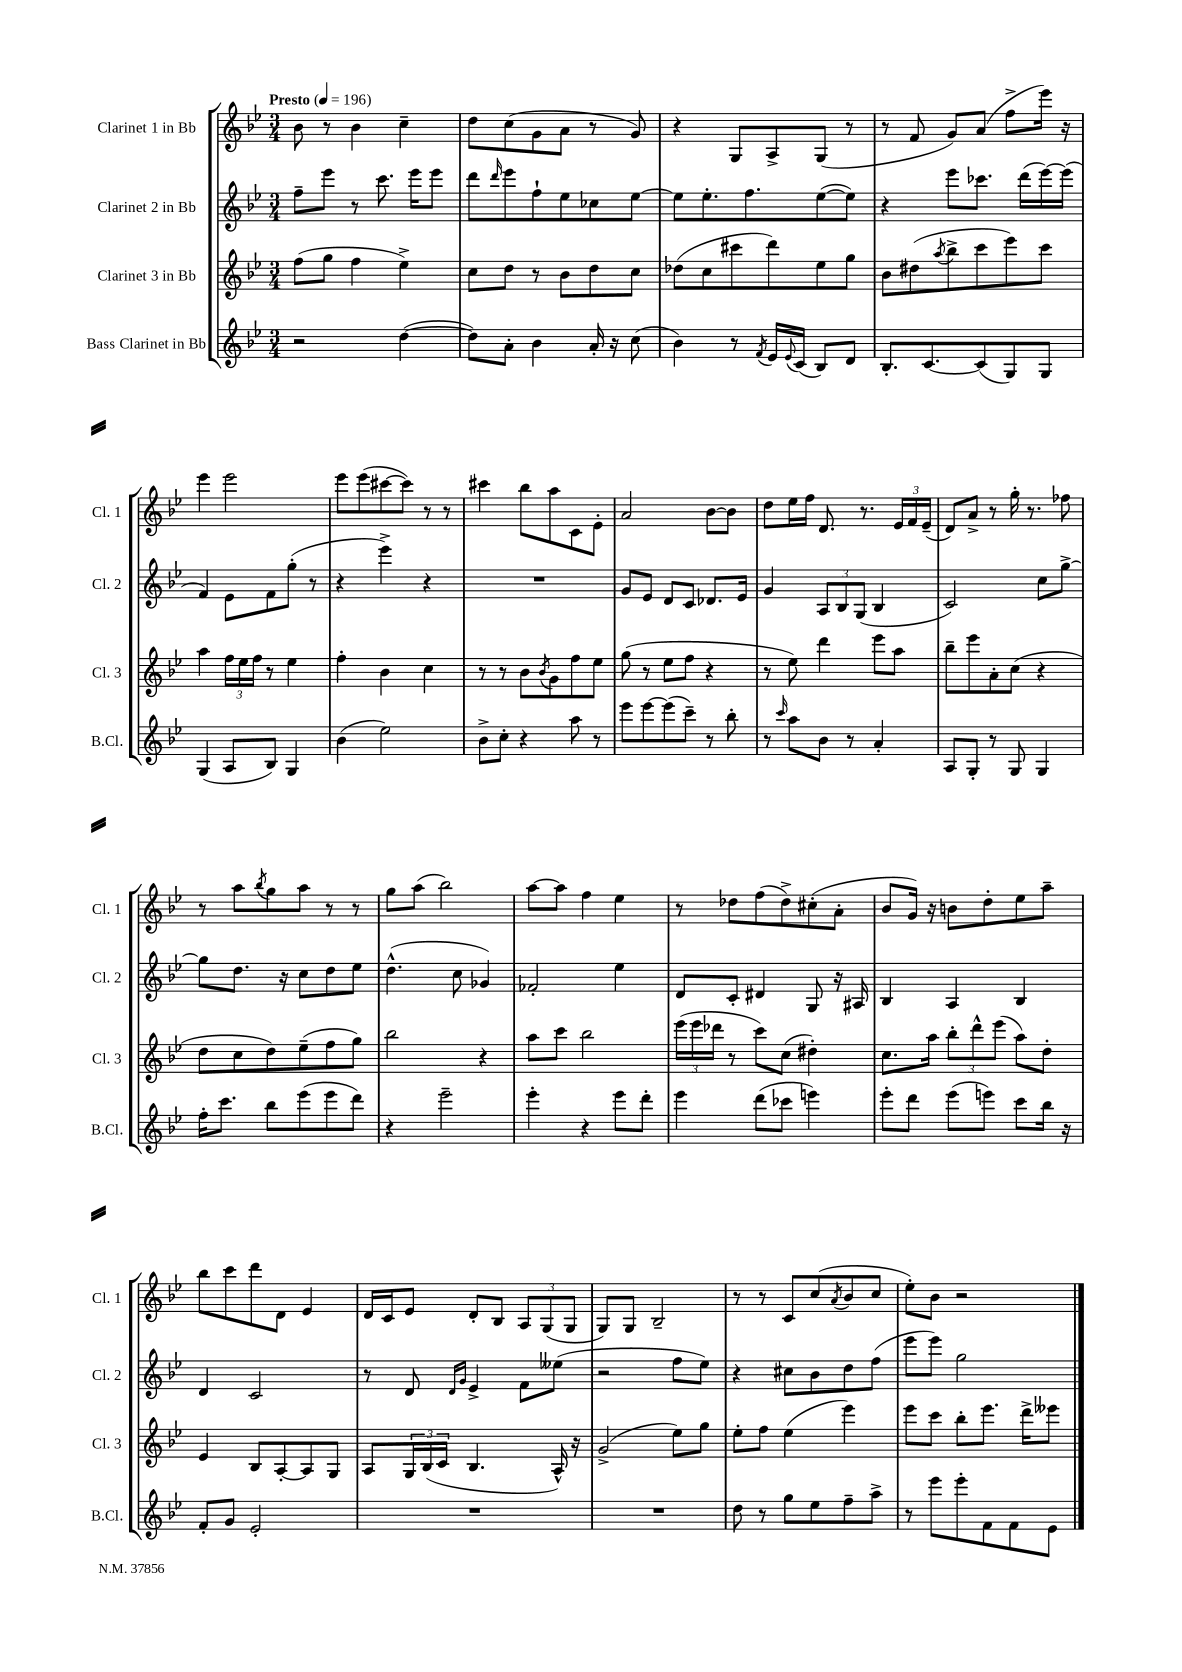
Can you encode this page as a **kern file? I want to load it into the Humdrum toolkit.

**kern	**kern	**kern	**kern
*staff4	*staff3	*staff2	*staff1
*clefG2	*clefG2	*clefG2	*clefG2
*k[b-e-]	*k[b-e-]	*k[b-e-]	*k[b-e-]
*M3/4	*M3/4	*M3/4	*M3/4
*MM196	*MM196	*MM196	*MM196
2r	(8ff\L	8ff~\L	8b-\
.	8gg\J	8eee-\J	8r
.	4ff\	8r	4b-\
.	.	8.ccc\	.
([4dd\	4ee-^\)	.	4cc~\
.	.	16eee-\LK	.
.	.	8eee-\J	.
=	=	=	=
8dd\]L)	8cc\L	8ddd\L	8dd\L
.	.	16qqddd/	.
8a'\J	8dd\J	8eee-\	(8cc\
4b-\	8r	8ff`\	8g\
.	8b-\L	8ee-\	8a\J
16a'/	8dd\	8cc-\	8r
16r	.	.	.
(8cc\	8cc\J	[8ee-\J	8g/)
=	=	=	=
4b-\)	(8dd-\L	8ee-\]L	4r
.	8cc\	8.ee-'\	.
8r	8ccc#\	.	8G/L
.	.	8.ff\	.
8qf/	.	.	.
16e-/LL	8ddd\)	.	8A^/
8qqe-/	.	.	.
(16c/JJ	.	.	.
8B-/L)	8ee-\	([8ee-\	(8G/J
8d/J	8gg\J	8ee-\]J)	8r
=	=	=	=
8.B-'/L	8b-\L	4r	8r
.	(8dd#\	.	8f/
[8.c/	.	.	.
.	8qaa/	.	.
.	8bb-^\	8eee-\L	8g/L)
(8c/]	8ccc\	8.ccc-\J	(8a/J
8G/)	8eee-\)	.	8ff^\L
.	.	(16ddd\LL	.
8G/J	8ccc\J	[16eee-\)	16eee-\Jk)
.	.	(16eee-\]JJ	16r
=	=	=	=
(4G/	4aa\	4f/)	4eee-\
8A/L	24ff\LL	8e-\L	2eee-\
.	24ee-\	.	.
.	24ff\JJ	.	.
8B-/J)	8r	8f\	.
4G/	4ee-\	(8gg'\J	.
.	.	8r	.
=	=	=	=
(4b-\	4ff'\	4r	8eee-\L
.	.	.	(8eee-\
2ee-\)	4b-\	4eee-^\)	[8ccc#\
.	.	.	8ccc#\]J)
.	4cc\	4r	8r
.	.	.	8r
=	=	=	=
8b-^\L	8r	2.r	4ccc#\
8cc'\J	8r	.	.
4r	8b-\L	.	8bb-\L
.	8qb-/	.	.
.	8g\	.	8aa\
8aa\	8ff\	.	8c\
8r	8ee-\J	.	8e-'\J
=	=	=	=
8eee-\L	(8gg\	8g/L	2a/
[8eee-\	8r	8e-/J	.
(8eee-\]	8ee-\L	8d/L	.
8ccc~\J)	8ff\J	8c/J	.
8r	4r	8.d-/L	[8b-\L
8bb-'\	.	.	8b-\]J
.	.	16e-/Jk	.
=	=	=	=
8r	8r	4g/	8dd\L
16qqccc/	.	.	.
8aa\L	8ee-\)	.	16ee-\L
.	.	.	16ff\JJ
8b-\J	4ddd\	12A/L	8.d/
.	.	12B-/	.
8r	.	.	.
.	.	(12G/J	.
.	.	.	8.r
4a'/	8eee-\L	4B-/	.
.	8aa\J	.	24e-/LL
.	.	.	24f/
.	.	.	(24e-~/JJ
=	=	=	=
8A/L	8bb-~\L	2c/)	8d/L)
8G'/J	8eee-\	.	8a^/J
8r	8a'\	.	8r
8G/	(8cc\J	.	16gg'\
.	.	.	8.r
4G/	4r	8cc\L	.
.	.	[8gg^\J	8ff-\
=	=	=	=
16ff'\LK	8dd\L	8gg\]L	8r
8.ccc\J	.	.	.
.	8cc\	8.dd\J	8aa\L
.	.	.	8qbb-/
8bb-\L	8dd\)	.	8gg\
.	.	16r	.
(8eee-\	(8ee-~\	8cc\L	8aa\J
8eee-\	8ff\	8dd\	8r
8ddd\J)	8gg\J)	8ee-\J	8r
=	=	=	=
4r	2bb-\	(4.dd^^\	8gg\L
.	.	.	(8aa\J
2eee-~\	.	.	2bb-\)
.	.	8cc\	.
.	4r	4g-/)	.
=	=	=	=
4eee-'\	8aa\L	2f-'/	[8aa\L
.	8ccc\J	.	8aa\]J
4r	2bb-\	.	4ff\
8eee-\L	.	4ee-\	4ee-\
8ddd'\J	.	.	.
=	=	=	=
4eee-\	(24eee-\LL	8d/L	8r
.	24eee-\	.	.
.	24ddd-\JJ	.	.
.	8r	8c'/J	8dd-\L
(8ddd\L	8ccc\L)	4d#/	(8ff\
8ccc-\J	(8cc\J	.	8dd-^\)
4eee\)	4dd#'\)	8G/	(8cc#'\
.	.	16r	8a'\J
.	.	16A#/	.
=	=	=	=
8eee-'\L	8.cc\L	4B-/	8b-/L
8ddd\J	.	.	16g/Jk)
.	16aa\Jk	.	16r
(8eee-\L	12bb-'\L	4A/	8b\L
.	12ddd^^\	.	.
8eee\J)	.	.	8dd'\
.	(12eee-\J	.	.
8ccc\L	8aa\L)	4B-/	8ee-\
16bb-\Jk	8dd'\J	.	8aa~\J
16r	.	.	.
=	=	=	=
8f'/L	4e-/	4d/	8bb-\L
8g/J	.	.	8ccc\
2e-'/	8B-/L	2c/	8ddd\
.	[8A'/	.	8d\J
.	8A/]	.	4e-/
.	8G/J	.	.
=	=	=	=
2.r	8A/L	8r	16d/LL
.	.	.	16c/J
.	24G/L	8d/	8e-/J
.	(24B-/	.	.
.	24c/JJ	.	.
.	.	16qqd/LL	.
.	.	16qqg/JJ	.
.	4.B-/	4e-^/	8d'/L
.	.	.	8B-/J
.	.	8f\L	12A/L
.	.	.	(12G/
.	16A^^/)	(8ee--\J	.
.	.	.	12G/J
.	16r	.	.
=	=	=	=
2.r	(2g^/	2r	8G/L)
.	.	.	8G/J
.	.	.	2B-~/
.	8ee-\L)	8ff\L	.
.	8gg\J	8ee-\J)	.
=	=	=	=
8dd\	8ee-'\L	4r	8r
8r	8ff\J	.	8r
8gg\L	(4ee-\	8cc#\L	8c/L
8ee-\	.	8b-\	(8cc/
.	.	.	8qa/
8ff~\	4eee-\)	8dd\	8b-/
8aa^\J	.	(8ff\J	8cc/J
=	=	=	=
8r	8eee-\L	8eee-\L	8ee-'\L)
8eee-\L	8ccc\J	8eee-\J)	8b-\J
8eee-'\	8bb-'\L	2gg\	2r
8f\	8.eee-\J	.	.
8f\	.	.	.
.	16ddd^\LK	.	.
8e-\J	8eee--\J	.	.
==	==	==	==
*-	*-	*-	*-
